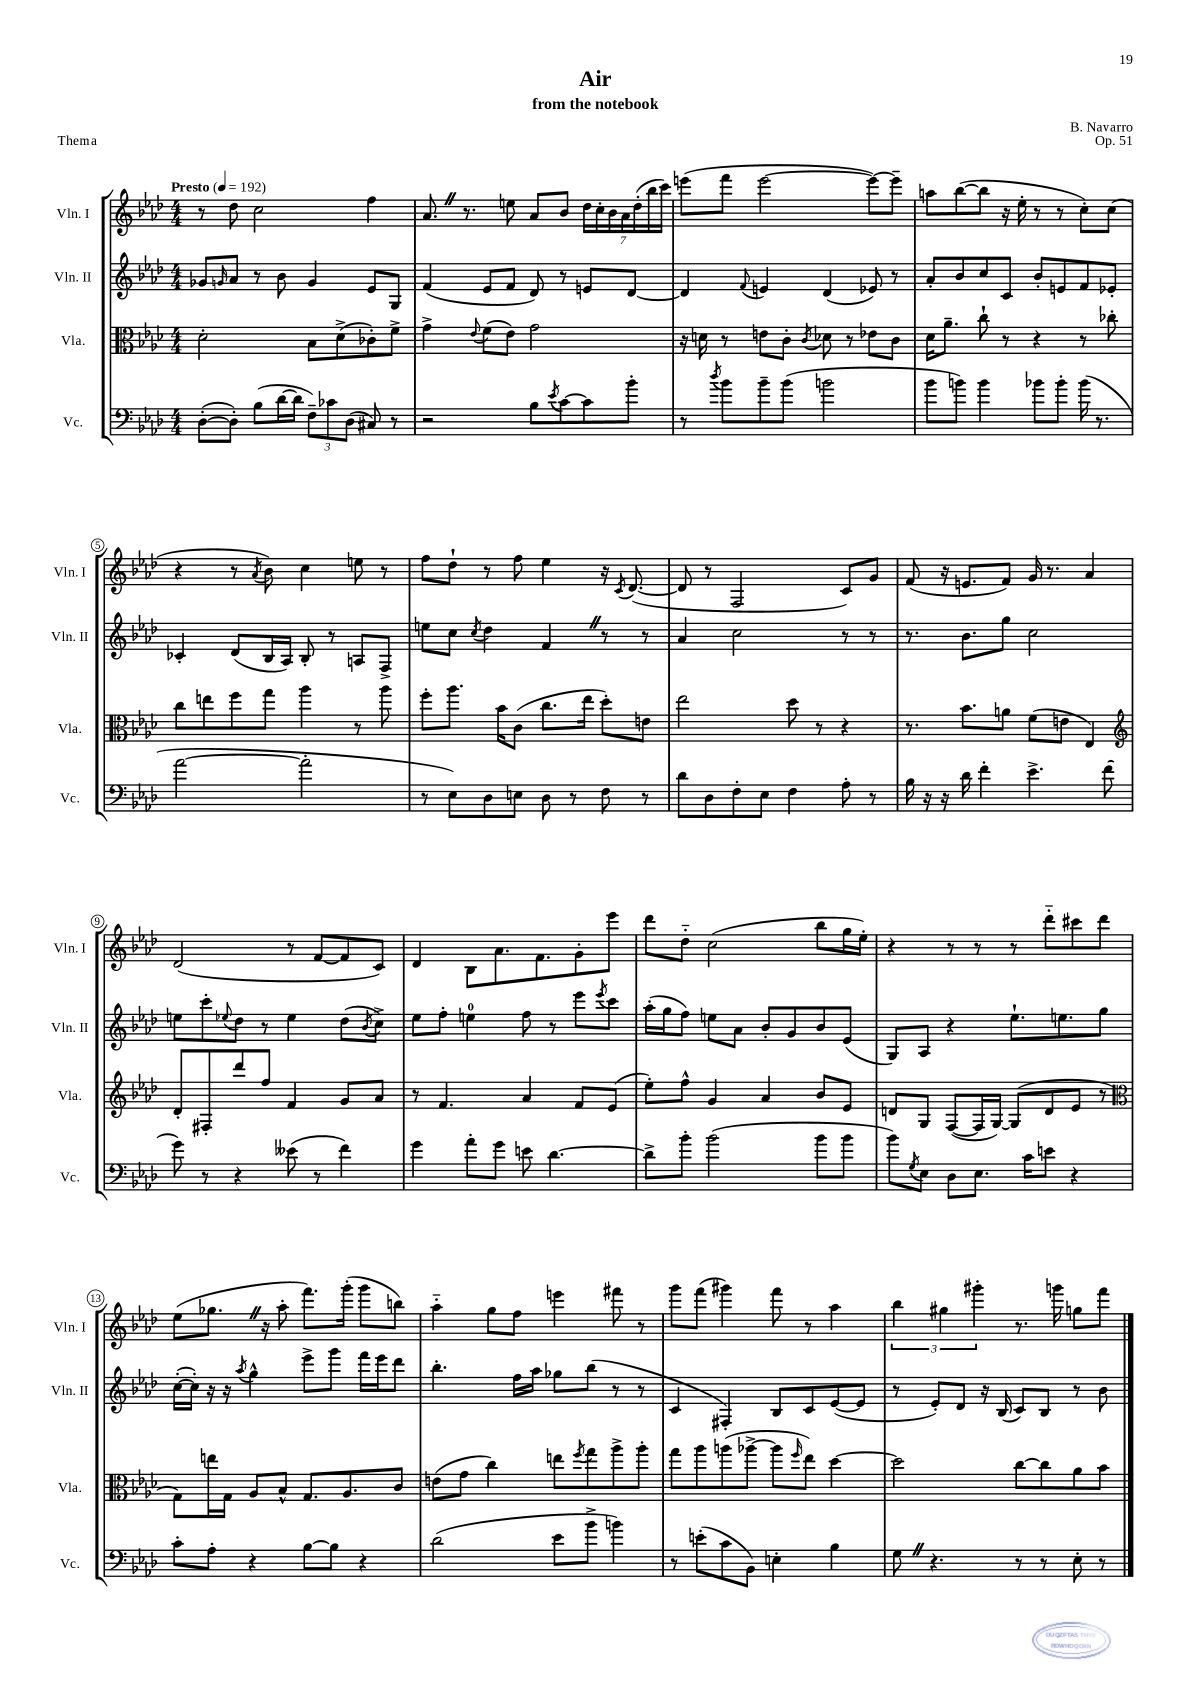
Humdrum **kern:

**kern	**kern	**kern	**kern
*staff4	*staff3	*staff2	*staff1
*clefF4	*clefC3	*clefG2	*clefG2
*k[b-e-a-d-]	*k[b-e-a-d-]	*k[b-e-a-d-]	*k[b-e-a-d-]
*M4/4	*M4/4	*M4/4	*M4/4
*MM192	*MM192	*MM192	*MM192
([8D-'\L	2d-'\	8g-/L	8r
.	.	16qqg/	.
8D-'\]J)	.	8a-/J	8dd-\
(8B-\L	.	8r	2cc\
[16d-\L	.	8b-\	.
16d-\]JJ	.	.	.
12F~\L)	8B-\L	4g/	.
12c-\	.	.	.
.	(8d-^\	.	.
(12D-\J	.	.	.
8C#/)	8c-'\)	8e-/L	4ff\
8r	8f^\J	8G/J	.
=	=	=	=
2r	4g^\	(4f/	8.a-/
.	.	.	8.r
.	8qqe-/	.	.
.	(8f\L	8e-/L	.
.	8e-\J)	8f/J	8ee\
8B-\L	2g\	8d-/)	8a-/L
8qe-/	.	.	.
[8c\	.	8r	8b-/J
8c\]	.	8e/L	28dd-\LL
.	.	.	28cc'\
.	.	.	28b-\
.	.	.	28a-\
8b-'\J	.	[8d-/J	.
.	.	.	(28dd-'\
.	.	.	28bb-\
.	.	.	28ccc\JJ)
=	=	=	=
8r	16r	4d-/]	(8eee\L
.	16d\	.	.
8qdd-/	.	.	.
8b-\L	8r	.	8fff\J
.	.	8qqf/	.
8b-~\	8e\L	4e/	[2eee\
(8b-\J	8c'\J	.	.
.	8qc/	.	.
2b\	8d-\	(4d-/	.
.	8r	.	.
.	8e-\L	8e-/)	8eee\_L)
.	8c\J	8r	8eee~\]J
=	=	=	=
8b-\L	16d-\LK	8a-'/L	8aa\L
.	8.a-~\J	.	.
8b\J)	.	8b-/	([8bb-\
4b\	8cc`\	8cc/	8bb-\]J
.	8r	8c/J	16r
.	.	.	16ee-'\
8b-\L	4r	8b-'/L	8r
8b-'\J	.	8e/	8r
(16b-\	8r	8f/	8cc'\L)
8.r	.	.	.
.	8cc-'\	8e-'/J	(8cc\J
=	=	=	=
[2a-\	8cc\L	4c-'/	4r
.	8ee\	.	.
.	8ff\	(8d-/L	8r
.	.	.	8qa-/
.	8gg\J	16B-/L	8b-\)
.	.	16A-/JJ)	.
2a-'\]	4aa-\	8B-'/	4cc\
.	.	8r	.
.	8r	8A/L	8ee\
.	8aa-\	8F^/J	8r
=	=	=	=
8r	8ff'\L	8ee\L	8ff\L
8E-\L)	8.aa-\J	8cc\J	8dd-`\J
.	.	8qcc/	.
8D-\	.	4dd-\	8r
.	16b-\LK	.	.
8E\J	(8c\J	.	8ff\
8D-\	8.cc\L	4f/	4ee-\
8r	.	.	.
.	16ee-\Jk	.	.
8F\	8dd-'\L)	8r	16r
.	.	.	8qc/
.	.	.	([8.d-/
8r	8e\J	8r	.
=	=	=	=
8d-\L	2ee-\	4a-/	8d-/]
8D-\	.	.	8r
8F'\	.	2cc\	2F/
8E-\J	.	.	.
4F\	8dd-\	.	.
.	8r	.	.
8A-'\	4r	8r	8c/L)
8r	.	8r	8g/J
=	=	=	=
16B-\	8.r	8.r	(8f/
16r	.	.	.
16r	.	.	16r
16d-\	8.b-\L	8.b-\L	8.e/L
4f'\	.	.	.
.	8a\J	8gg\J	8f/J)
4.e-^\	(8f\L	2cc\	16g/
.	.	.	8.r
.	8e\J	.	.
.	4E-/)	.	4a-/
(8f\	.	.	.
=	=	=	=
*	*clefG2	*	*
8g\)	8d-'/L	8ee\L	(2d-/
8r	8F#'/	8ccc'\	.
.	.	8qqee-/	.
4r	8ddd-/	8dd-\J	.
.	8ff/J	8r	.
(8e--\	4f/	4ee-\	8r
8r	.	.	[8f/L
4f\)	8g/L	(8dd-\L	8f/]
.	.	8qb-/	.
.	8a-/J	8cc^\J)	8c/J)
=	=	=	=
4g\	8r	8ee-\L	4d-/
.	4.f/	8ff'\J	.
8a-'\L	.	4ee\	8B-\L
8g\J	.	.	8.a-\
8e\	4a-/	8ff\	.
.	.	.	8.f\
[4.d-\	.	8r	.
.	8f/L	8eee-\L	8g'\
.	.	8qeee-/	.
.	(8e-/J	8ccc\J	8eee-\J
=	=	=	=
8d-^\]L	8ee-'\L)	(16aa-'\LL	8ddd-\L
.	.	16gg\J	.
8b-'\J	8ff^^\J	8ff\J)	8dd-'~\J
(2b-\	4g/	8ee\L	(2cc\
.	.	8a-\J	.
.	4a-/	8b-'/L	.
.	.	8g/	.
8b-\L	8b-/L	8b-/	8bb-\L
8b-\J	8e-/J	(8e-/J	16gg\L
.	.	.	16ee-'\JJ)
=	=	=	=
8b-\L)	8d/L	8G/L)	4r
8qG/	.	.	.
8E-\J	8G/J	8A-/J	.
8D-\L	([8F/L	4r	8r
8.E-\J	16F/]L	.	8r
.	[16G/JJ)	.	.
.	(8G/]L	8.ee-`\L	8r
16c\LK	.	.	.
8e\J	8d/	.	8ddd-'~\L
.	.	8.ee\	.
4r	8e-/J	.	8ccc#\
.	8r	8gg\J	8ddd-\J
=	=	=	=
*	*clefC3	*	*
8c'\L	8G\L)	([16cc'\LL	(8ee-\L
.	.	16cc'\]JJ)	.
8A-'\J	16ee\L	16r	8.gg-\J
.	16G\JJ	16r	.
.	.	8qaa-/	.
4r	8A-/L	4gg^^\	.
.	.	.	16r
.	8B-^^/J	.	8aa-'\
[8B-\L	8.G/L	8eee-^\L	8.fff\L)
8B-\]J	.	8ggg\J	.
.	8.A-/	.	(16ggg'\Jk
4r	.	16fff\LL	8ggg\L
.	.	16eee-\J	.
.	8c/J	8ddd-\J	8bb\J)
=	=	=	=
(2d-\	(8e\L	4.bb-'\	4aa-'~\
.	8g\J	.	.
.	4cc\)	.	8gg\L
.	.	16ff\LL	8ff\J
.	.	16aa-\JJ	.
8e-\L	8ee\L	8gg-\L	4eee\
.	8qff/	.	.
8b-^\J	8gg\	(8bb-\J	.
4b\)	8aa-^\	8r	8fff#\
.	8aa-'\J	8r	8r
=	=	=	=
8r	8gg\L	4c/	8ggg\L
(8e'\L	8aa-\	.	(8fff\J
8c\	(8aa\	4F#'/)	4ggg#\)
8BB-\J)	[8aa-^\J	.	.
4E'\	8aa-\]L	8B-/L	8fff\
.	16qqff/	.	.
.	8ee-\J)	8c/	8r
4B-\	[4dd-\	([8e-/	4aa-\
.	.	8e-/]J	.
=	=	=	=
8G\	2dd-\]	8r	6bb-\
4.r	.	8e-'/L)	.
.	.	.	6gg#\
.	.	8d-/J	.
.	.	.	6ggg#'\
.	.	16r	.
.	.	(16B-/	.
8r	[8cc\L	8c/L)	8.r
8r	8cc\]	8B-/J	.
.	.	.	16ggg\
8E-'\	8a-\	8r	8gg\L
8r	8b-\J	8b-\	8fff\J
==	==	==	==
*-	*-	*-	*-
